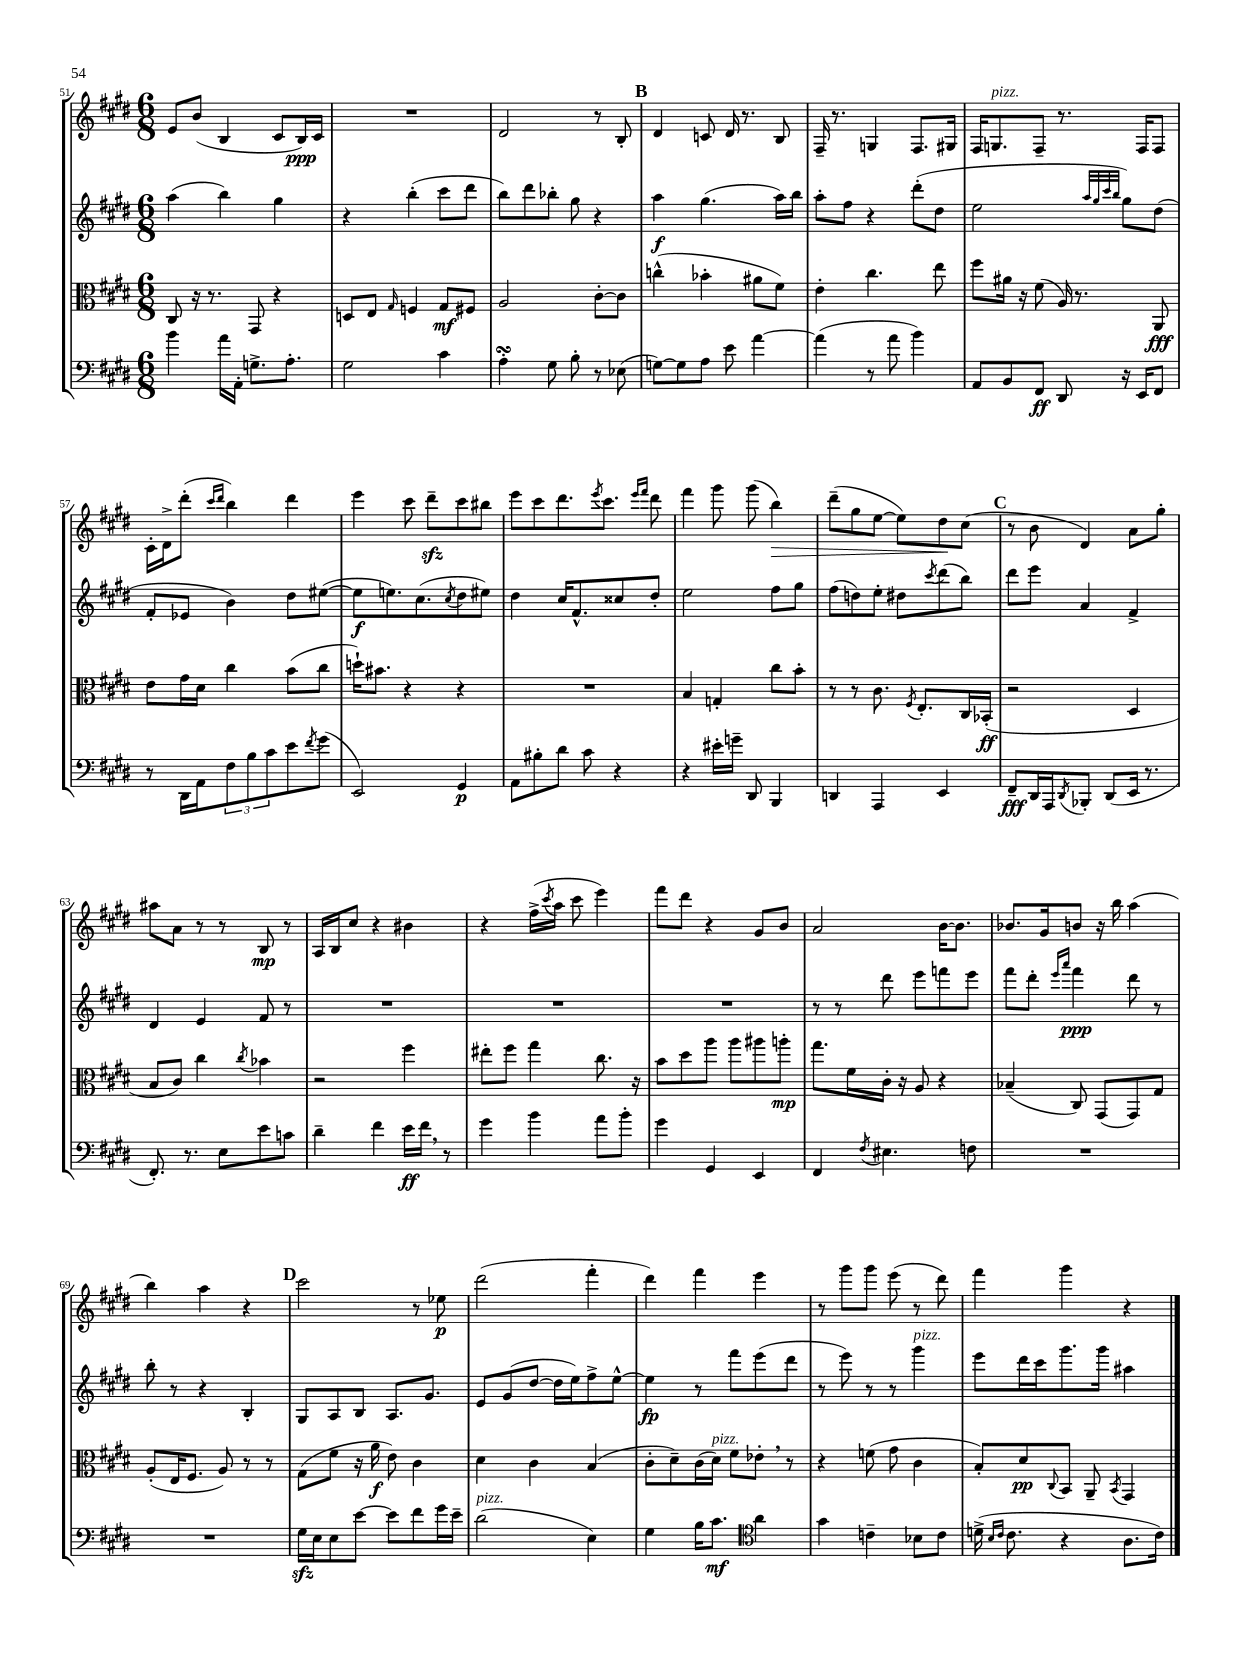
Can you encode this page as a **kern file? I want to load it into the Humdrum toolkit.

**kern	**kern	**kern	**kern
*staff4	*staff3	*staff2	*staff1
*clefF4	*clefC3	*clefG2	*clefG2
*k[f#c#g#d#]	*k[f#c#g#d#]	*k[f#c#g#d#]	*k[f#c#g#d#]
*M6/8	*M6/8	*M6/8	*M6/8
4b\	8C#/	(4aa\	8e/L
.	16r	.	(8b/J
.	8.r	.	.
16a\LL	.	4bb\)	4B/
16AA'\JJ	.	.	.
8.G^\L	8GG#/	.	.
.	4r	4gg#\	8c#/L
8.A'\J	.	.	.
.	.	.	16B/L)
.	.	.	16c#/JJ
=	=	=	=
2G#\	8D/L	4r	2.r
.	8E/J	.	.
.	16qqG#/	.	.
.	4F/	(4bb'\	.
4c#\	8G#/L	8ccc#\L	.
.	8F#/J	8ddd#\J	.
=	=	=	=
4A'\	2A/	8bb\L)	2d#/
.	.	8ddd#\	.
8G#\	.	8bb-'\J	.
8B'\	.	8gg#\	.
8r	[8c#'\L	4r	8r
(8E-\	8c#\]J	.	8B'/
=	=	=	=
[8G\L)	(4cc^^\	4aa\	4d#/
8G\]	.	.	.
8A\J	4b-'\	(4.gg#\	8c/
8e\	.	.	16d#/
.	.	.	8.r
[4a\	8a#\L	.	.
.	8f#\J)	16aa\LL)	8B/
.	.	16bb\JJ	.
=	=	=	=
(4a\]	4e'\	8aa'\L	16F#~/
.	.	.	8.r
.	.	8ff#\J	.
8r	4.cc#\	4r	4G/
8a\	.	.	.
4b\)	.	(8ddd#'\L	8.F#/L
.	8ee\	8dd#\J	.
.	.	.	16G#/Jk
=	=	=	=
8AA/L	8ff#\L	2ee\	16F#/LK
.	.	.	8.G/
8BB/	16a#\Jk	.	.
.	16r	.	.
8FF#/J	(8f#\	.	8F#~/J
8DD#/	16A/)	.	8.r
.	8.r	.	.
.	.	32qqaa/LLL	.
.	.	32qqgg#/	.
.	.	32qqccc#/	.
.	.	32qqbb/JJJ	.
16r	.	8gg#\L)	.
16EE/LK	.	.	16F#/LK
8FF#/J	8AA/	(8dd#\J	8F#/J
=	=	=	=
8r	8e\L	8f#'/L	16c#'\LL
.	.	.	16d#^\J
16DD#\LL	16g#\L	8e-/J	(8ddd#'\J
16AA\J	16d#\JJ	.	.
.	.	.	16qqccc#/LL
.	.	.	16qqddd#/JJ
12F#\	4cc#\	4b\)	4bb\)
12B\	.	.	.
12c#\	.	.	.
8e\	(8b\L	8dd#\L	4ddd#\
8qf#/	.	.	.
(8g#\J	8cc#\J	([8ee#\J	.
=	=	=	=
2EE/)	16dd`\LK)	8ee#\]L	4eee\
.	8.b#\J	.	.
.	.	8.ee\)	.
.	4r	.	8ccc#\
.	.	(8.cc#\	.
.	.	.	8ddd#~\L
.	.	8qcc#/	.
4GG#/	4r	8dd#\	8ccc#\
.	.	8ee#\J)	8bb#\J
=	=	=	=
8AA\L	2.r	4dd#\	8eee\L
8B#'\	.	.	8ccc#\
8d#\J	.	16cc#/LK	8.ddd#\
.	.	8.f#^^/	.
8c#\	.	.	.
.	.	.	8qeee/
.	.	.	8.ccc#\J
4r	.	8cc##/	.
.	.	.	16qqeee/LL
.	.	.	16qqfff#/JJ
.	.	8dd#'/J	8ddd#\
=	=	=	=
4r	4B/	2ee\	4fff#\
16e#'\LL	4G'/	.	8ggg#\
16g~\JJ	.	.	.
8DD#/	.	.	(8ggg#\
4BBB/	8cc#\L	8ff#\L	4bb\)
.	8b'\J	8gg#\J	.
=	=	=	=
4DD/	8r	(8ff#\L	(8ddd#~\L
.	8r	8dd\)	8gg#\
4AAA/	8.c#\	8ee'\J	[8ee\J
.	.	8dd#\L	8ee\]L)
.	8qF#/	.	.
.	8.E'/L	.	.
.	.	8qccc#/	.
4EE/	.	(8ddd#\	8dd#\
.	16C#/L	8bb\J)	(8cc#\J
.	(16BB-'/JJ	.	.
=	=	=	=
8FF#~/L	2r	8ddd#\L	8r
16DD#/L	.	8eee\J	8b\
16AAA/J	.	.	.
8qDD#/	.	.	.
8BBB-'/J	.	4a/	4d#/)
(8DD#/L	.	.	.
16EE/Jk	4D#/	4f#^/	8a\L
8.r	.	.	.
.	.	.	8gg#'\J
=	=	=	=
8.FF#'/)	8B/L	4d#/	8aa#\L
.	8c#/J)	.	8a\J
8.r	.	.	.
.	4cc#\	4e/	8r
8E\L	.	.	8r
.	8qcc#/	.	.
8e\	4b-\	8f#/	8B/
8c\J	.	8r	8r
=	=	=	=
4d#~\	2r	2.r	16A/LL
.	.	.	16B/J
.	.	.	8cc#/J
4f#\	.	.	4r
16e\LL	4ff#\	.	4b#\
16f#\JJ	.	.	.
8r	.	.	.
=	=	=	=
4g#\	8ee#'\L	2.r	4r
.	8ff#\J	.	.
4b\	4gg#\	.	(16ff#^\LL
.	.	.	8qccc#/
.	.	.	16aa\JJ
.	.	.	8ccc#\
8a\L	8.cc#\	.	4eee\)
8b'\J	.	.	.
.	16r	.	.
=	=	=	=
4g#\	8b\L	2.r	8fff#\L
.	8dd#\	.	8ddd#\J
4GG#/	8aa\J	.	4r
.	8aa\L	.	.
4EE/	8aa#\	.	8g#/L
.	8aa'\J	.	8b/J
=	=	=	=
4FF#/	8.gg#\L	8r	2a/
.	.	8r	.
.	16f#\L	.	.
8qF#/	.	.	.
4.E#\	16c#'\JJ	8ddd#\	.
.	16r	.	.
.	8A/	8eee\L	.
.	4r	8fff\	[16b\LK
.	.	.	8.b\]J
8F\	.	8eee\J	.
=	=	=	=
2.r	(4B-~/	8fff#\L	8.b-/L
.	.	8ddd#'\J	.
.	.	.	16g#/k
.	.	16qqeee/LL	.
.	.	16qqaaa/JJ	.
.	8C#/)	4fff#\	8b/J
.	(8GG#/L	.	16r
.	.	.	16bb\
.	8GG#/)	8ddd#\	(4aa\
.	8G#/J	8r	.
=	=	=	=
2.r	(8A'/L	8bb'\	4bb\)
.	16E/K	8r	.
.	8.F#/J	.	.
.	.	4r	4aa\
.	8A/)	.	.
.	8r	4B'/	4r
.	8r	.	.
=	=	=	=
16G#\LL	(8G#\L	8G#/L	2ccc#\
16E\J	.	.	.
8E\	8f#\J	8A/	.
[8e\J	16r	8B/J	.
.	16a\	.	.
8e\]L	8e\)	8.A/L	.
8f#\	4c#\	.	8r
.	.	8.g#/J	.
16g#\L	.	.	8ee-\
16e~\JJ	.	.	.
=	=	=	=
(2d#\	4d#\	8e/L	(2ddd#\
.	.	(8g#/	.
.	4c#\	[8dd#/J	.
.	.	16dd#\]LL	.
.	.	16ee\J)	.
4E\)	(4B/	8ff#^\	4fff#'\
.	.	[8ee^^\J	.
=	=	=	=
4G#\	8c#'\L	4ee\]	4ddd#\)
.	8d#~\)	.	.
16B\LK	(16c#\L	8r	4fff#\
8.c#\J	16d#\JJ)	.	.
.	8f#\L	8fff#\L	.
*clefC4	*	*	*
4a\	8e-'\J	(8eee\	4eee\
.	8r	8ddd#\J	.
=	=	=	=
4g#\	4r	8r	8r
.	.	8eee\)	8ggg#\L
4c~\	(8f\	8r	8ggg#\J
.	8g#\	8r	(8eee\
8B-\L	4c#\	4ggg#\	8r
8c\J	.	.	8ddd#\)
=	=	=	=
(16d^\	8B'/L)	8eee\L	4fff#\
16qqB/LL	.	.	.
16qqc#/JJ	.	.	.
8.c#\	.	.	.
.	8d#/	16ddd#\L	.
.	.	16ccc#\J	.
.	8qqC#/	.	.
4r	8BB/J	8.ggg#\	4ggg#\
.	8AA~/	.	.
.	.	16ggg#\Jk	.
.	8qBB/	.	.
8.A\L	4GG#/	4aa#\	4r
16c#\Jk)	.	.	.
==	==	==	==
*-	*-	*-	*-
